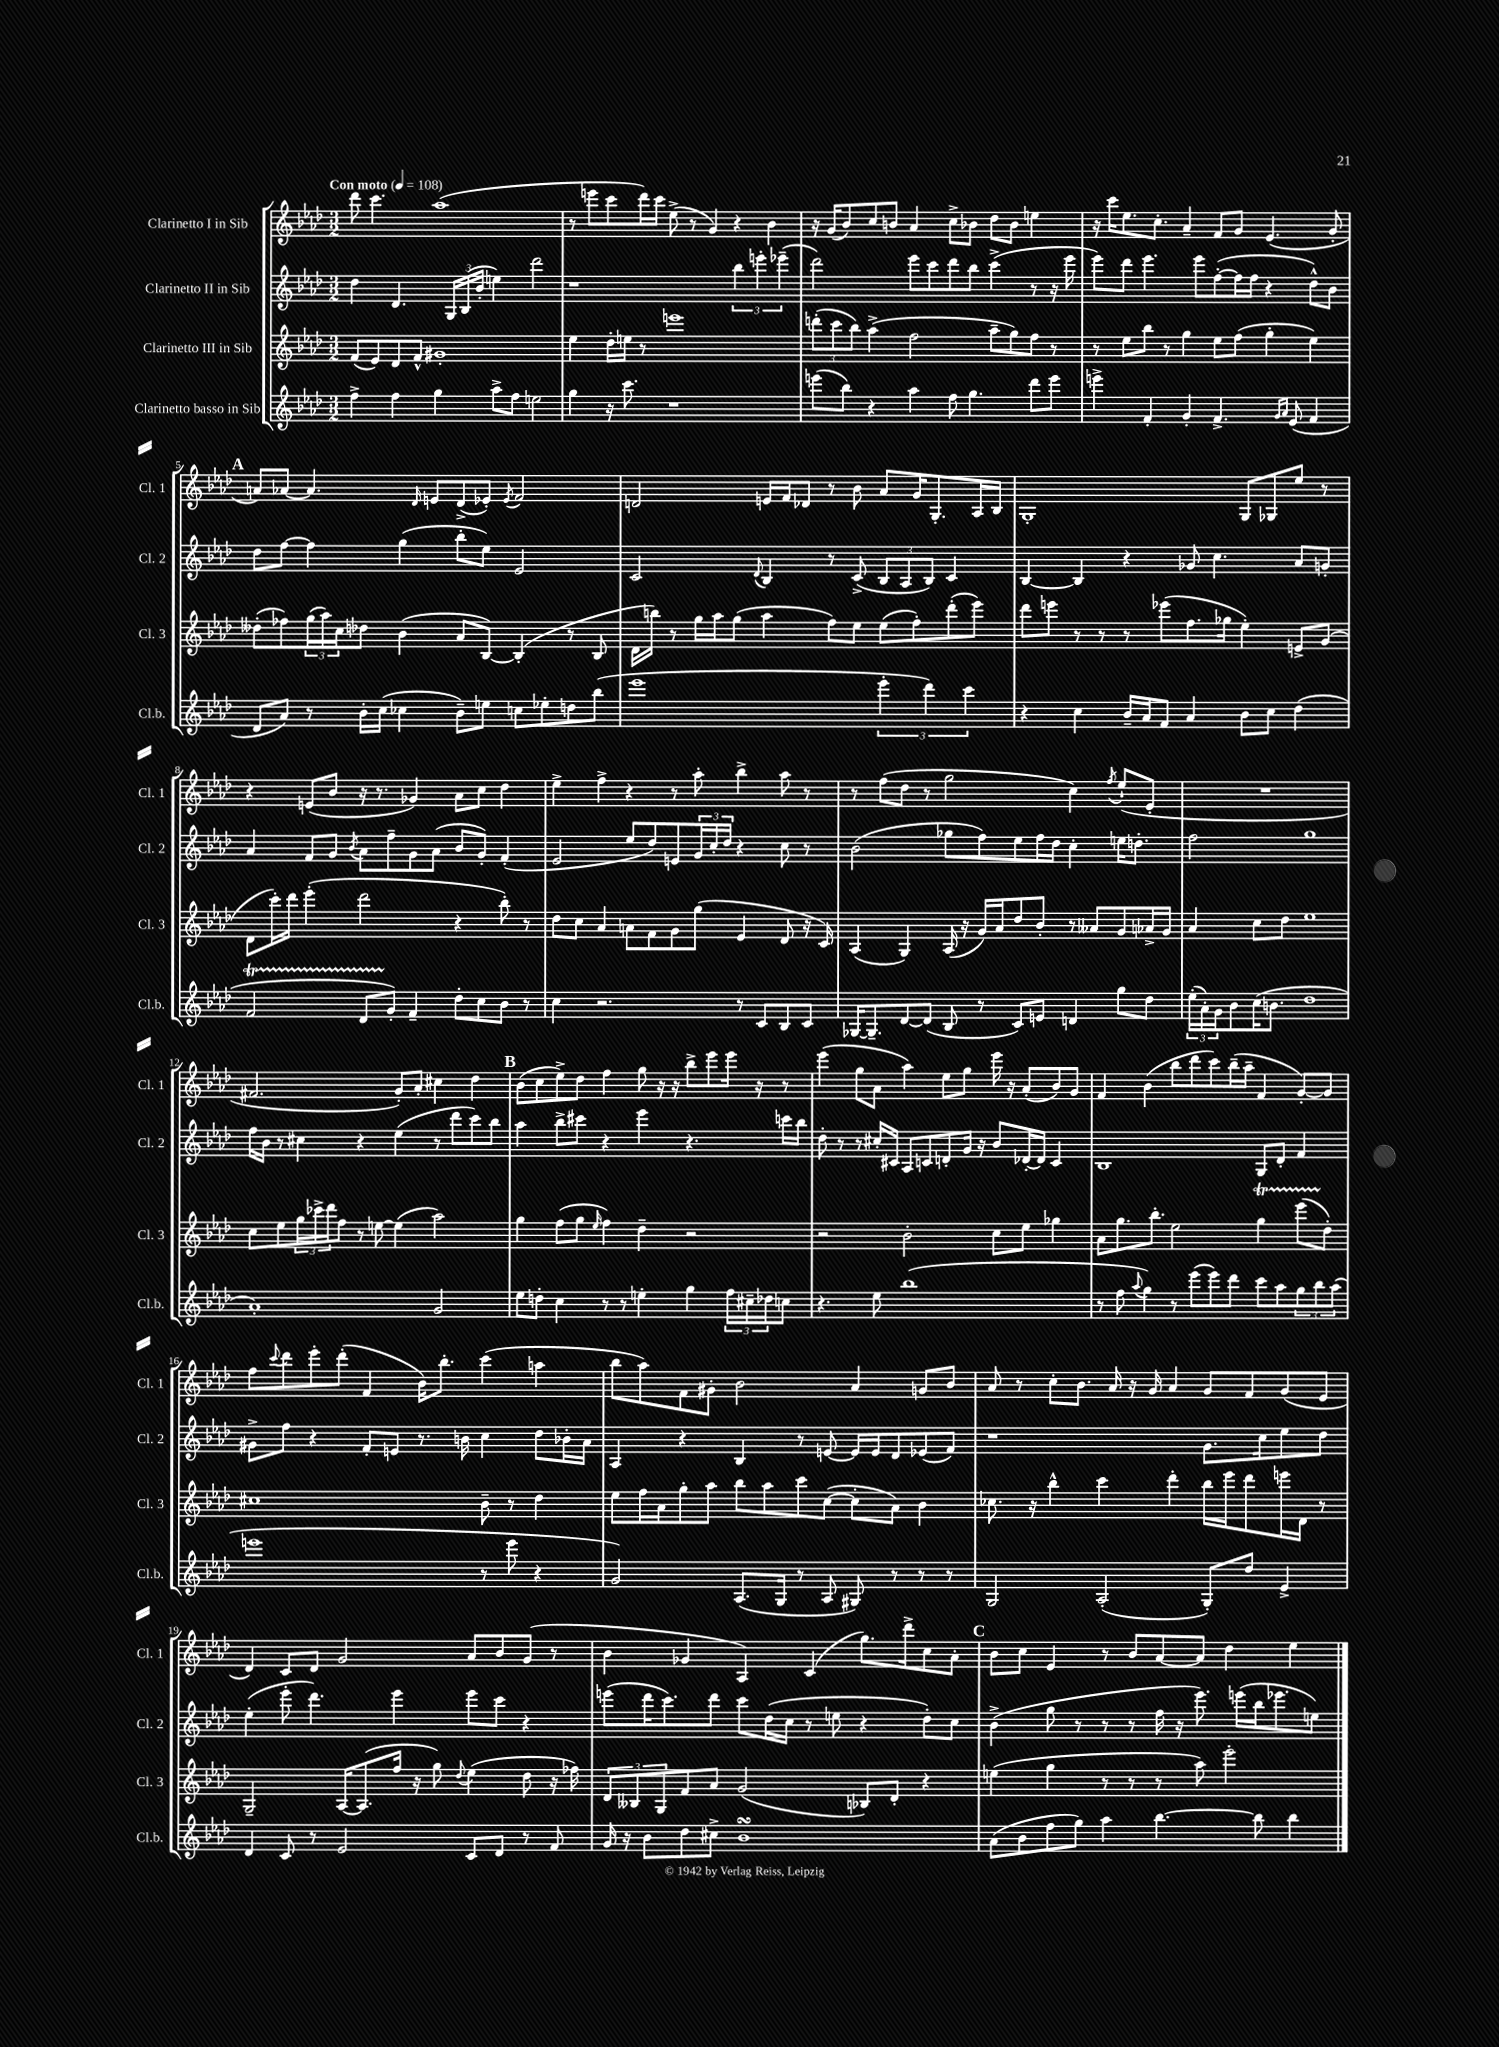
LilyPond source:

<<
\new StaffGroup <<
\new Staff = "s0" \with { instrumentName = "Clarinetto I in Sib" shortInstrumentName = "Cl. 1" } {
    \clef treble \key aes \major \numericTimeSignature \time 3/2 \tempo "Con moto" 4 = 108
    des'''8 c'''4. aes''1( |
    r8 e'''8 c'''8 des'''16) c'''16 ees''8->( r8 g'4) r4 bes'4 |
    r16 g'16( bes'8) c''8 b'8 aes'4 c''8-> bes'8 des''8 bes'8 e''4 |
    r16 c'''16 ees''8. c''8.-. aes'4-- f'8 g'8 ees'4.( g'8-. |
    \mark \markup { \bold "A" } a'8) aes'8~ aes'4. \grace { des'16 } e'8 des'8->( ees'8-.) \acciaccatura { ees'8 } f'2 |
    d'2 e'16 f'16 des'8 r8 bes'8 aes'8 g'16 g8.-. aes16 bes16 |
    g1-. g8 ges8 ees''8 r8 |
    r4 e'8( bes'8 r16 r8. ges'4) aes'8 c''8 des''4 |
    ees''4-> f''4-> r4 r8 aes''8-. bes''4-> aes''8 r8 |
    r8 f''8( des''8 r8 g''2 c''4) \acciaccatura { f''8 } ees''8-!( ees'8-. |
    R1. |
    fis'2. g'8-.) aes'8-. cis''4 des''4 |
    \mark \markup { \bold "B" } bes'8( c''8 ees''8->) des''8 f''4 g''8 r16 r16 bes''8-> ees'''8 ees'''16 r16 r8 |
    ees'''4( g''8 aes'8 aes''4) ees''8 g''8 ees'''16 r16 aes'8-.( bes'8) g'8 |
    f'4 bes'4( bes''8 des'''8 c'''8) bes''16--( aes''16-- f'4 g'8~-.) g'8 |
    f''8 \appoggiatura { c'''8 } des'''8 ees'''8-. des'''8-.( f'4 bes'16) bes''8.-. c'''4( a''4 |
    bes''8 aes''8) f'8 gis'8-. bes'2 aes'4 g'8 bes'8 |
    aes'8 r8 c''8-. bes'8. aes'16 r16 g'16 aes'4 g'8 f'8 g'8( ees'8 |
    des'4) c'8 des'8 g'2 aes'8 bes'8 g'8( r8 |
    bes'4 ges'4 aes4) c'4( g''8.) des'''16-> c''8 aes'8-. |
    \mark \markup { \bold "C" } bes'8 c''8 ees'4 r8 bes'8 aes'8~ aes'8 des''4 ees''4 \bar "|." |
}
\new Staff = "s1" \with { instrumentName = "Clarinetto II in Sib" shortInstrumentName = "Cl. 2" } {
    \clef treble \key aes \major \numericTimeSignature \time 3/2
    des''4 des'4. \tuplet 3/2 { g16 bes16( bes'16-. } e''4) des'''2 |
    r1 \tuplet 3/2 { bes''4 e'''4-. ees'''4--( } |
    des'''2) ees'''8 c'''8 des'''8 bes''8 c'''4->( r8 r16 ees'''16 |
    ees'''8) des'''8 ees'''4. ees'''8 f''8~-.( f''16 f''16 r4 des''8-^) bes'8 |
    \mark \markup { \bold "A" } des''8 f''8~ f''4 g''4( bes''8-. ees''8) ees'2 |
    c'2 \appoggiatura { des'8 } bes4 r8 c'8->( \tuplet 3/2 { bes8 aes8 bes8) } c'4 |
    bes4~ bes4 r4 ges'8 c''4. aes'8 g'8-. |
    aes'4 f'8 g'8 \acciaccatura { bes'8 } aes'8 f''8-- g'8 aes'8( bes'8 g'8-.) f'4-.( |
    ees'2 ees''8 des''8) e'8 \tuplet 3/2 { g'16 c''16-. des''16 } r4 c''8 r8 |
    bes'2( ges''8 f''8) ees''8 f''16 des''16 c''4-. e''16 d''8.-. |
    f''2 g''1 |
    f''16 bes'16 r8 cis''4 r4 ees''4( r8 des'''8 c'''8) bes''8 |
    \mark \markup { \bold "B" } aes''4 bes''8-> cis'''8 r4 ees'''4 r4. c'''16 bes''16 |
    des''8-. r8 r8 cis''16-. cis'16 aes8 c'8 d'8-. g'16 r16 bes'8 des'16~-. des'16 c'4 |
    bes1 g8 des'8-. f'4 |
    gis'8-> f''8 r4 f'8-. e'8 r8. b'16 c''4 des''8 bes'16-. aes'16 |
    aes4 r4 bes4 r8 e'8~ e'16 e'16 des'8 ees'8( f'8) |
    r1 g'8. c''16 ees''8 des''8 |
    ees''4-.( ees'''8-. des'''4.) ees'''4 ees'''8 c'''8 r4 |
    e'''8( des'''16 c'''8.) des'''8 c'''8 des''16( c''16 r8 e''8 r4 des''8-.) c''8 |
    \mark \markup { \bold "C" } bes'4->( g''8 r8 r8 r8 f''16 r16 ees'''8.) e'''16( bes''16 ees'''8. e''8) \bar "|." |
}
\new Staff = "s2" \with { instrumentName = "Clarinetto III in Sib" shortInstrumentName = "Cl. 3" } {
    \clef treble \key aes \major \numericTimeSignature \time 3/2
    f'8( ees'8) des'8 f'8-^ gis'1-. |
    ees''4 des''16-. e''16 r8 e'''1 |
    \tuplet 3/2 { d'''8-.( c'''8 bes''8) } aes''4->( f''2 aes''8-- g''8) f''8 r8 |
    r8 ees''8 bes''8 r8 g''4 ees''8 f''8( g''4-. ees''4) |
    \mark \markup { \bold "A" } deses''8-.( fes''8) \tuplet 3/2 { g''16( aes''16) c''16 } des''8 bes'4( aes'8 bes8~) bes4-.( r8 bes8 |
    des'16 b''16) r8 g''16 aes''16 g''8( aes''4 f''8) ees''8 ees''8( f''8-.) des'''8-.( ees'''8) |
    des'''8 e'''8 r8 r8 r8 ees'''8( f''8. ges''16 ees''4-.) e'8-> g'8( |
    des'8 c'''16-.) des'''16 ees'''4-.( des'''2 r4 bes''8-.) r8 |
    des''8 c''8 aes'4 a'8 f'8 g'8 g''8( ees'4 des'8 r16 c'16) |
    aes4( g4) aes16( r16 g'16) aes'16 des''8 bes'8-. r8 aeses'8 g'8 aes'16-> g'16 |
    aes'4 c''8 des''8 ees''1 |
    c''8 ees''8 \tuplet 3/2 { g''16 ces'''16-> des'''16 } f''8 r8 e''8~ e''4( aes''2) |
    \mark \markup { \bold "B" } g''4 f''8( g''8 \grace { ees''16 } f''4) des''4-- r2 |
    r2 bes'2-. c''8 ees''8 ges''4 |
    aes'8 g''8. bes''8.-. ees''2 g''4\startTrillSpan ees'''8( des''8-.\stopTrillSpan) |
    cis''1 bes'8-- r8 des''4 |
    ees''8 f''16 aes'16 g''8-. aes''8 bes''8 aes''8 c'''8 c''8~( c''8-. aes'8) bes'4 |
    ces''8. r16 bes''4-^ c'''4 des'''4-. bes''16 ees'''16 des'''8 e'''16 des'16 r8 |
    g2-- aes16~ aes8.( f''16 r16 g''8) \appoggiatura { des''8 } ees''4( des''8 r16 fes''16) |
    \tuplet 3/2 { des'8 beses8 g8 } f'8 aes'8 g'2( bes8) des'8-. r4 |
    \mark \markup { \bold "C" } e''4( g''4 r8 r8 r8 aes''8) ees'''2-. \bar "|." |
}
\new Staff = "s3" \with { instrumentName = "Clarinetto basso in Sib" shortInstrumentName = "Cl.b." } {
    \clef treble \key aes \major \numericTimeSignature \time 3/2
    f''4-> f''4 g''4 aes''8-> f''8 e''2 |
    g''4 r16 c'''8. r1 |
    e'''8( bes''8) r4 aes''4 f''8 g''4. des'''8 e'''8 |
    e'''4-> f'4-. g'4-. f'4.-> \grace { g'16 aes'16 } ees'8( f'4 |
    \mark \markup { \bold "A" } des'8 aes'8) r8 bes'16-. c''16( ces''4 bes'8--) e''8 c''8 ees''8-. d''8 bes''8( |
    ees'''1 \tuplet 3/2 { ees'''4-. des'''4) c'''4 } |
    r4 c''4 bes'16-- aes'16 f'8 aes'4 bes'8 c''8 des''4( |
    f'2\startTrillSpan des'8 g'8-.\stopTrillSpan) f'4-- des''8-. c''8 bes'8 r8 |
    c''4 r2. r8 c'8 bes8 c'8 |
    ges16~ ges8.-- des'8~ des'8( bes8 r8 c'8) e'8 d'4 g''8 des''8 |
    \tuplet 3/2 { ees''16-.( aes'16-.) g'16 } bes'8 c''16( b'8. des''1 |
    aes'1-.) g'2 |
    \mark \markup { \bold "B" } ees''8 d''8-. c''4 r8 r8 e''4-. g''4 \tuplet 3/2 { f''16 cis''16-- des''16 } c''8 |
    r4. ees''8 bes''1( |
    r8 f''8 \appoggiatura { aes''8 } g''4) r8 ees'''8( ees'''8) des'''8 c'''8 aes''8 \tuplet 3/2 { g''8 bes''8 aes''8( } |
    e'''1 r8 e'''8 r4 |
    g'2) aes8.( g16 r8 aes8 gis8) r8 r8 r8 |
    g2 aes2-.( g8-.) des''8 ees'4-> |
    des'4 c'8 r8 ees'2 c'8 des'8 r8 f'8 |
    g'16 r16 bes'8 des''8 cis''8-> bes'1\turn |
    \mark \markup { \bold "C" } aes'8( bes'8 f''8 g''8) aes''4 bes''4.~ bes''8 bes''4 \bar "|." |
}
>>
>>
